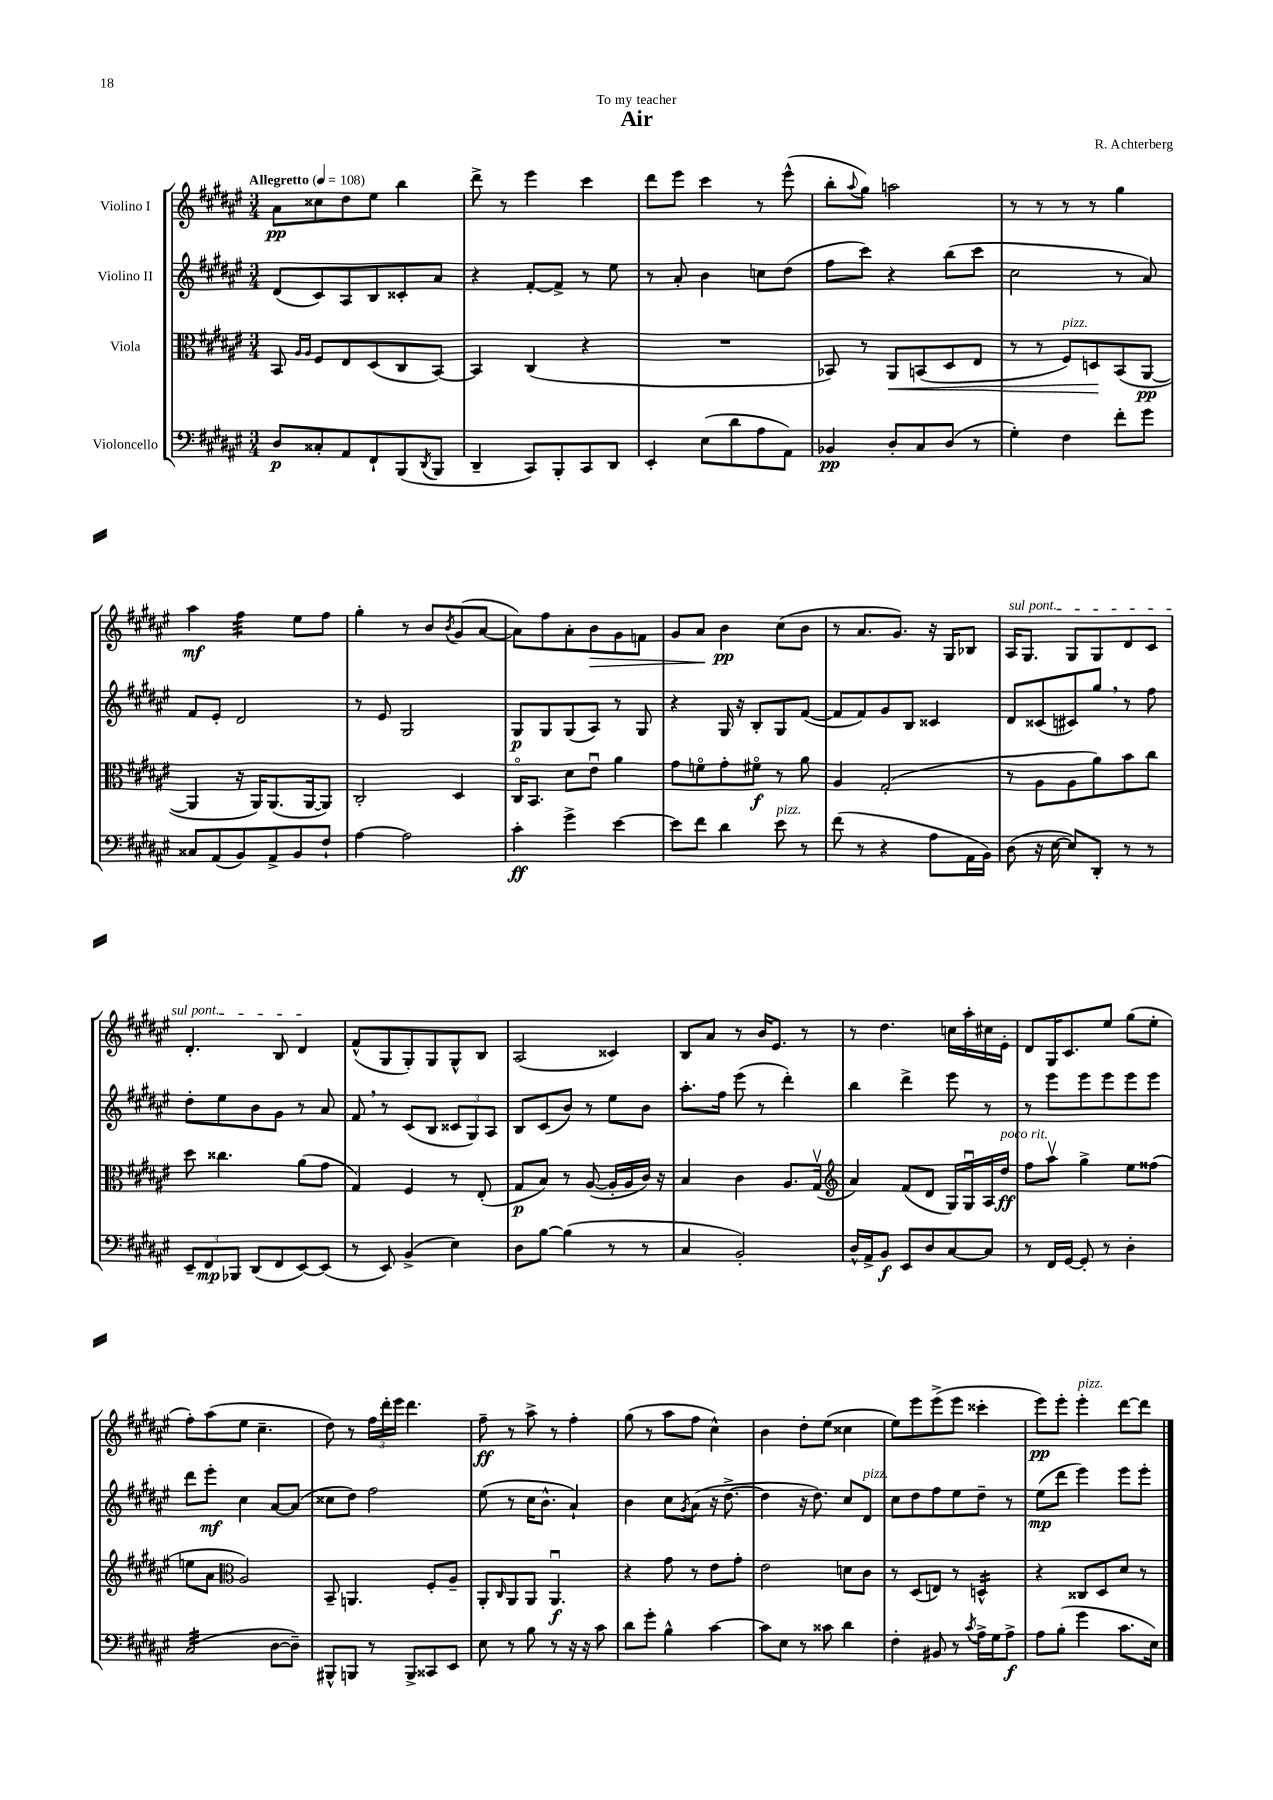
\header { title = "Air" composer = "R. Achterberg" dedication = "To my teacher" }
<<
\new StaffGroup <<
\new Staff = "s0" \with { instrumentName = "Violino I" } {
    \clef treble \key fis \major \numericTimeSignature \time 3/4 \tempo "Allegretto" 4 = 108
    ais'8\pp cisis''8 dis''8 eis''8 b''4 |
    dis'''8-> r8 eis'''4 cis'''4 |
    dis'''8 eis'''8 cis'''4 r8 eis'''8-^( |
    b''8-. \appoggiatura { ais''8 } gis''8) a''2 |
    r8 r8 r8 r8 gis''4 |
    ais''4\mf fis''4:32 eis''8 fis''8 |
    gis''4-. r8 b'8 \acciaccatura { b'8 } gis'8( ais'8~ |
    ais'8) fis''8 ais'8-. b'8\> gis'8 f'8 |
    gis'8 ais'8\! b'4\pp cis''8( b'8 |
    r8 ais'8. gis'8.) r16 gis16 bes8 |
    \once \override TextSpanner.bound-details.left.text = \markup { \italic "sul pont." } ais16\startTextSpan gis8. gis8 gis8 dis'8 cis'8 |
    dis'4.-. b8 dis'4\stopTextSpan |
    fis'8-^( gis8 gis8-.) gis8 gis8-^ b8 |
    ais2( cisis'4) |
    b8 ais'8 r8 b'16 eis'8. r8 |
    r8 dis''4. c''16 ais''16-. cis''16 eis'16-. |
    dis'8 gis16 cis'8. eis''8 gis''8( eis''8-. |
    fis''8-.) ais''8( eis''8 cis''4.-- |
    dis''8) r8 \tuplet 3/2 { fis''16 dis'''16-. eis'''16 } dis'''4. |
    fis''8--\ff r8 ais''8-> r8 fis''4-. |
    gis''8( r8 ais''8 fis''8 cis''4-^) |
    b'4 dis''8-. eis''8( cisis''4 |
    eis''8) eis'''8 eis'''8->( eis'''8 cisis'''4-. |
    eis'''8\pp) eis'''8-. eis'''4-.^\markup { \italic "pizz." } dis'''8~ dis'''8 \bar "|." |
}
\new Staff = "s1" \with { instrumentName = "Violino II" } {
    \clef treble \key fis \major \numericTimeSignature \time 3/4
    dis'8( cis'8) ais8 b8 cisis'8-. ais'8 |
    r4 fis'8~-. fis'8-> r8 eis''8 |
    r8 ais'8-. b'4 c''8 dis''8( |
    fis''8 cis'''8) r4 b''8( cis'''8 |
    cis''2 r8 ais'8) |
    fis'8 eis'8-. dis'2 |
    r8 eis'8 gis2 |
    gis8\p gis8 gis8( ais8) r8 gis8 |
    r4 gis16 r16 b8-. gis8 fis'8~( |
    fis'8 fis'8) gis'8 b8 cisis'4 |
    dis'8 cisis'8( cis'8) gis''8 \breathe r8 fis''8 |
    dis''8-. eis''8 b'8 gis'8 r8 ais'8 |
    fis'8 \breathe r8 cis'8( b8 \tuplet 3/2 { cisis'8 gis8) ais8 } |
    b8 cis'8( b'8) r8 eis''8 b'8 |
    ais''8.-. fis''16 eis'''8( r8 dis'''4-.) |
    b''4 dis'''4-> eis'''8 r8 |
    r8 eis'''8 eis'''8 eis'''8 eis'''8 eis'''8 |
    dis'''8 eis'''8-.\mf cis''4 ais'8~ ais'8( |
    cisis''8 dis''8) fis''2 |
    eis''8( r8 cis''16 b'8.-^ ais'4-!) |
    b'4 cis''8 \acciaccatura { gis'8 } ais'8( r16 dis''8.~-> |
    dis''4 r16 dis''8.) cis''8 dis'8^\markup { \italic "pizz." } |
    cis''8 dis''8 fis''8 eis''8 dis''8-- r8 |
    eis''8\mp( dis'''8 eis'''4) eis'''8 eis'''8-. \bar "|." |
}
\new Staff = "s2" \with { instrumentName = "Viola" } {
    \clef alto \key fis \major \numericTimeSignature \time 3/4
    b,8 \grace { ais16 ais16 } fis8 eis8 dis8( cis8 b,8~) |
    b,4 cis4( r4 |
    R2. |
    bes,8) r8 ais,8\< b,8( dis8 eis8 |
    r8 r8 fis8^\markup { \italic "pizz." }) d8\! b,8( ais,8~\pp |
    ais,4 r16 ais,16) ais,8.( ais,16~ ais,8) |
    cis2-. dis4 |
    cis16\flageolet b,8. dis'8 eis'8\downbow ais'4 |
    gis'8 f'8\flageolet gis'8-. fis'8\flageolet\f r8 ais'8 |
    ais4 gis2-.( |
    r8 ais8 ais8 ais'8) b'8 cis''8 |
    dis''8 cisis''4. ais'8( gis'8 |
    gis4) fis4 r8 eis8-.( |
    gis8\p b8) r8 ais8~( ais16-. ais16 cis'16) r16 |
    b4 cis'4 ais8. gis16\upbow( |
    \clef treble ais'4) fis'8( dis'8 gis16) gis16\downbow ais16 dis''16\ff^\markup { \italic "poco rit." } |
    fis''8 ais''8\upbow gis''4-> eis''8 fisis''8( |
    e''8 ais'8 \clef alto ais2) |
    b,8-- a,4. fis8-. ais8-- |
    ais,8-. \grace { cis16 } ais,8 ais,8 ais,4.\downbow\f |
    r4 gis'8 r8 eis'8 gis'8-. |
    eis'2 d'8 cis'8 |
    r8 dis8( e8) r8 d4:16-^ |
    r4 cisis8 dis8 dis'8 r8 \bar "|." |
}
\new Staff = "s3" \with { instrumentName = "Violoncello" } {
    \clef bass \key fis \major \numericTimeSignature \time 3/4
    dis8\p cisis8-. ais,8 fis,8-! b,,8( \acciaccatura { dis,8 } b,,8 |
    dis,4-- cis,8) b,,8-. cis,8 dis,8 |
    eis,4-. eis8( dis'8 ais8 ais,8) |
    bes,4\pp dis8-. cis8 dis8( r8 |
    gis4-.) fis4 fis'8-. gis'8 |
    cisis8 ais,8( b,8) ais,8-> b,8 fis8-! |
    ais4~ ais2 |
    cis'4-.\ff gis'4-> eis'4~ |
    eis'8 fis'8 dis'4 eis'8^\markup { \italic "pizz." } r8 |
    fis'8( r8 r4 ais8 ais,16 b,16) |
    dis8( r16 eis16~ eis8) dis,8-. r8 r8 |
    \tuplet 3/2 { eis,8-- fis,8\mp bes,,8 } dis,8( fis,8 eis,8~) eis,8( |
    r8 eis,8) b,4->( eis4) |
    dis8 b8~ b4( r8 r8 |
    cis4 b,2-.) |
    dis16-^ ais,16-> b,8\f eis,8 dis8 cis8~ cis8 |
    r8 fis,16 gis,16~ gis,8-. r8 dis4-. |
    cis2:32( dis8~ dis8--) |
    bis,,8-^ b,,8 r8 b,,8-> cisis,8 eis,8 |
    eis8 r8 b8 r8 r16 r16 cis'8 |
    dis'8 gis'8-. b4-^ cis'4~ |
    cis'8 eis8 r8 cisis'8 dis'4 |
    fis4-. bis,8 r8 \acciaccatura { cis'8 } ais16-> gis16 ais8->\f |
    ais8 b8-.( gis'4 cis'8. eis16) \bar "|." |
}
>>
>>
\layout { \context { \Score \remove "Bar_number_engraver" } }
